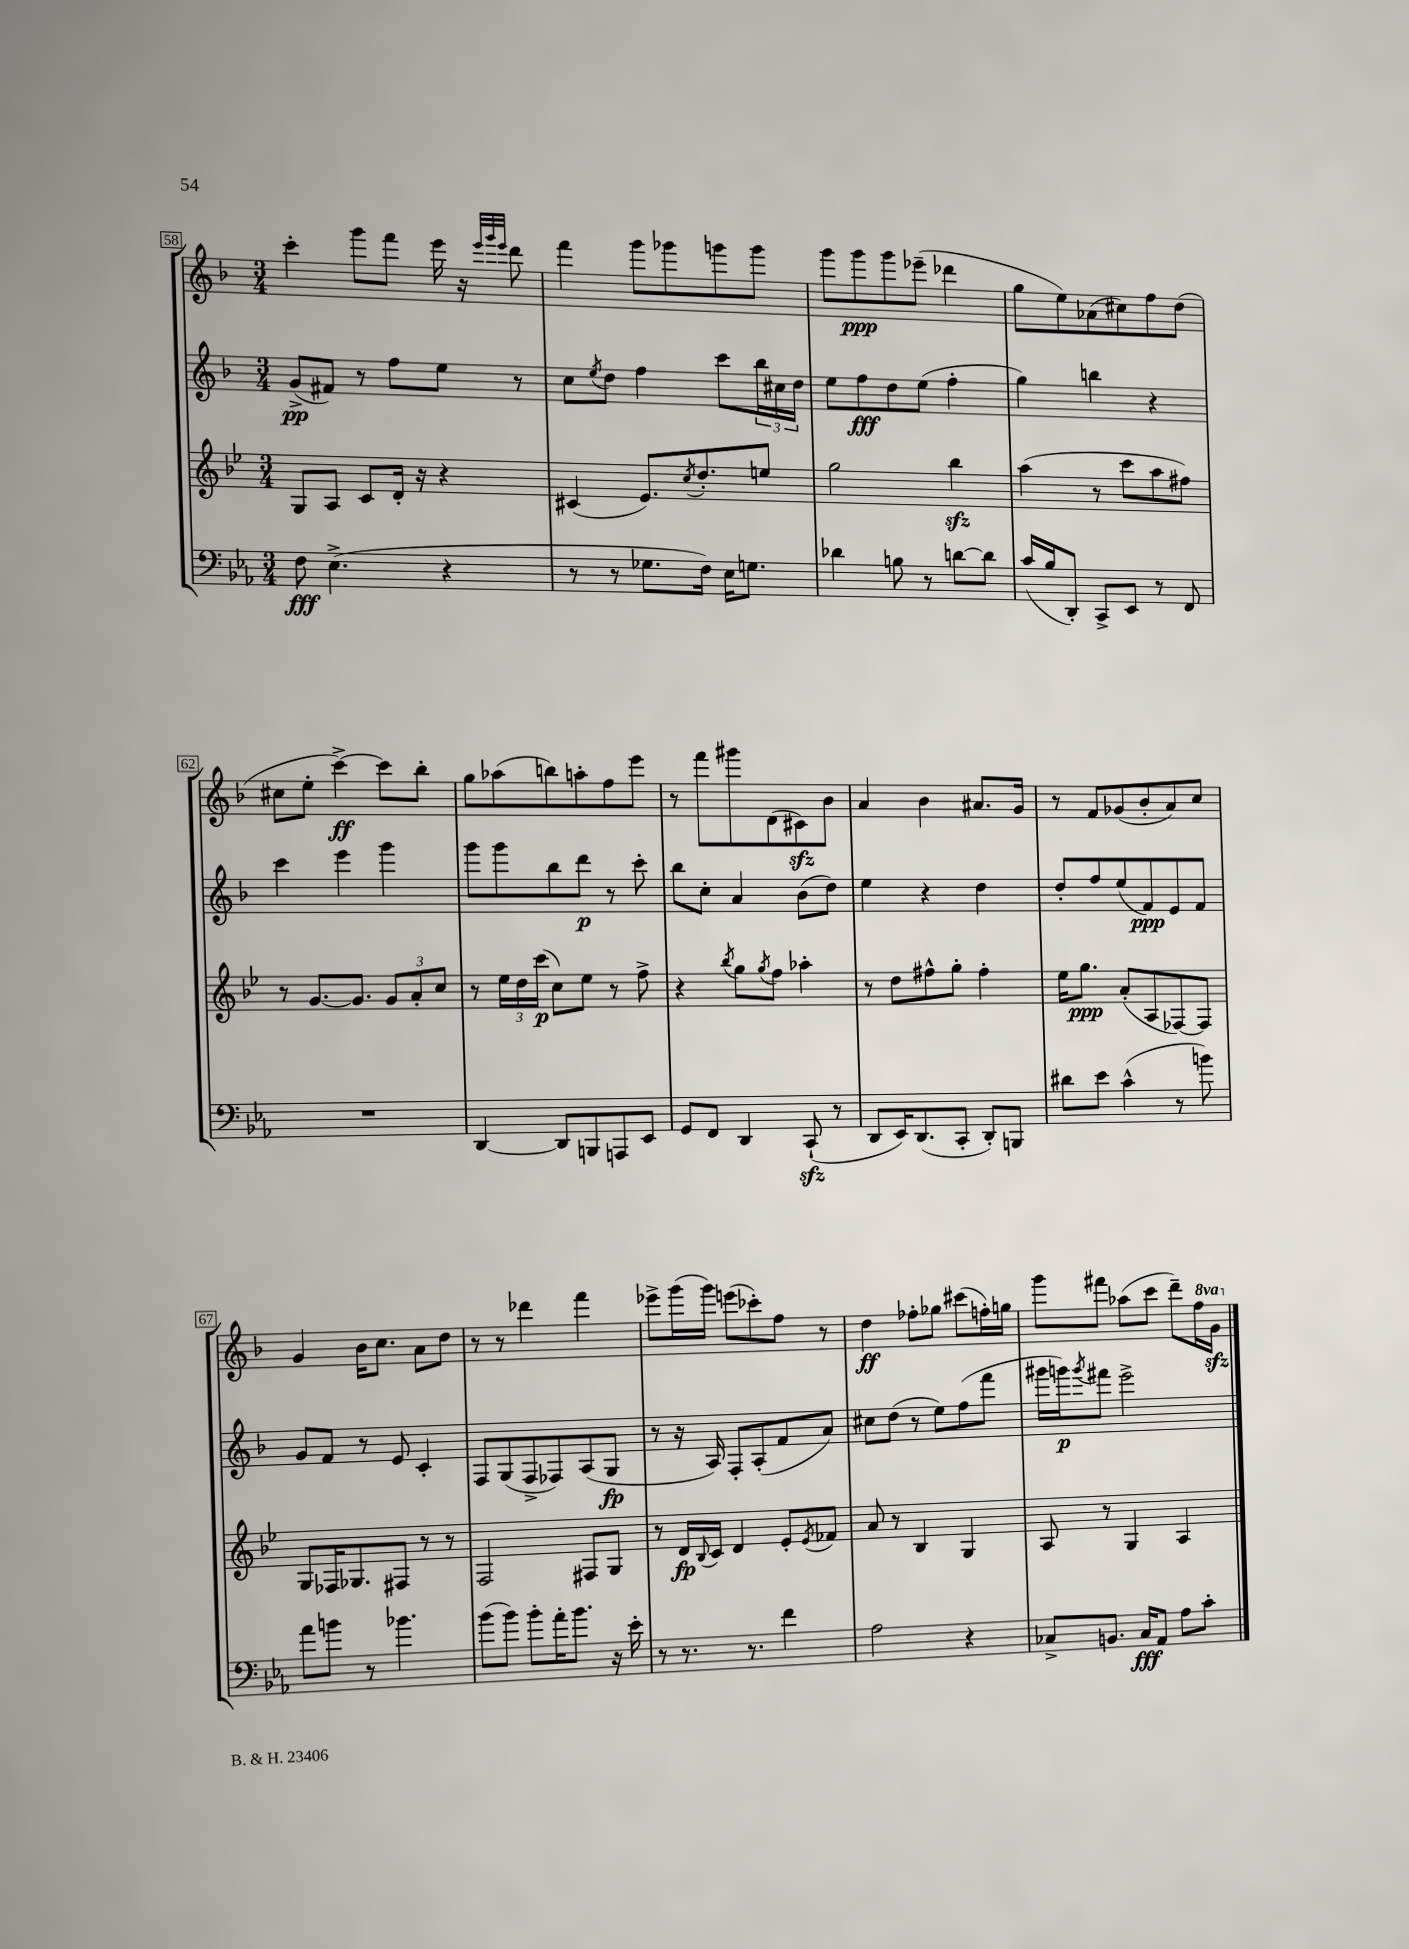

**kern	**dynam	**kern	**dynam	**kern	**dynam	**kern	**dynam
*part4	*part4	*part3	*part3	*part2	*part2	*part1	*part1
*staff4	*staff4	*staff3	*staff3	*staff2	*staff2	*staff1	*staff1
*clefF4	*	*clefG2	*	*clefG2	*	*clefG2	*
*k[b-e-a-]	*	*k[b-e-]	*	*k[b-]	*	*k[b-]	*
*M3/4	*	*M3/4	*	*M3/4	*	*M3/4	*
=58	=58	=58	=58	=58	=58	=58	=58
8F\	fff	8G/L	.	(8g^/L	pp	4ccc'\	.
(4.E-^\	.	8A/J	.	8f#X/J)	.	.	.
.	.	8c/L	.	8r	.	8ggg\L	.
.	.	16d'/Jk	.	8ff\L	.	8fff\J	.
.	.	16r	.	.	.	.	.
4r	.	4r	.	8ee\J	.	16eee\	.
.	.	.	.	.	.	16r	.
.	.	.	.	.	.	32qqeee/LLL	.
.	.	.	.	.	.	32qqggg/	.
.	.	.	.	.	.	32qqeee/JJJ	.
.	.	.	.	8r	.	8ddd\	.
=59	=59	=59	=59	=59	=59	=59	=59
8r	.	(4c#X/	.	8cc\L	.	4fff\	.
.	.	.	.	8qee/	.	.	.
8r	.	.	.	8dd\J	.	.	.
8.G-X\L	.	8.e-/L)	.	4ff\	.	8ggg\L	.
.	.	.	.	.	.	8ggg-X\	.
.	.	8qcc/	.	.	.	.	.
16F\Jk)	.	8.dd'/	.	.	.	.	.
16E-\KL	.	.	.	8ccc\L	.	8gggn\	.
8.Gn\J	.	.	.	.	.	.	.
.	.	8een/J	.	24bb-\L	.	8ggg\J	.
.	.	.	.	24cc#X\	.	.	.
.	.	.	.	24dd\JJ	.	.	.
=60	=60	=60	=60	=60	=60	=60	=60
4d-X\	.	2gg\	.	8ee\L	.	8ggg\L	.
.	.	.	.	8ff\	fff	8ggg\	ppp
8Bn\	.	.	.	8dd\	.	8ggg\	.
8r	.	.	.	(8ee\J	.	(8eee-X~\J	.
[8dn\L	.	4bb-zz\	.	4ff'\	.	4ddd-X\	.
8d\J]	.	.	.	.	.	.	.
=61	=61	=61	=61	=61	=61	=61	=61
(16c/LL	.	(4aa\	.	4gg\)	.	8gg\L	.
16B-/J	.	.	.	.	.	.	.
8DD'/J)	.	.	.	.	.	8ee\)	.
8CC^/L	.	8r	.	4bbn\	.	(8a-X\	.
8EE-/J	.	8ccc\L	.	.	.	8cc#X\)	.
8r	.	8aa\	.	4r	.	8ff\	.
8FF/	.	8ff#X\J)	.	.	.	(8dd\J	.
!!LO:LB:g=z
=62	=62	=62	=62	=62	=62	=62	=62
2.r	.	8r	.	4ccc\	.	8cc#X\L	.
.	.	[8.g/L	.	.	.	8ee'\J	.
.	.	.	.	4eee\	.	[4ccc^\)	ff
.	.	8.g/J]	.	.	.	.	.
.	.	12g/L	.	4ggg\	.	8ccc\L]	.
.	.	12a'/	.	.	.	.	.
.	.	.	.	.	.	8bb-'\J	.
.	.	12cc/J	.	.	.	.	.
=63	=63	=63	=63	=63	=63	=63	=63
[4DD/	.	8r	.	8ggg\L	.	8gg\L	.
.	.	24ee-\LL	.	8ggg\	.	(8aa-X\	.
.	.	24dd\	.	.	.	.	.
.	.	(24ccc\JJ	p	.	.	.	.
8DD/L]	.	8cc\L)	.	8bb-\	.	8bbn\)	.
8BBBn/	.	8ee-\J	.	8ddd\J	p	8aan'\	.
8AAAn/	.	8r	.	8r	.	8ff\	.
8EE-/J	.	8ff^\	.	8ccc'\	.	8eee\J	.
=64	=64	=64	=64	=64	=64	=64	=64
8GG/L	.	4r	.	8bb-\L	.	8r	.
8FF/J	.	.	.	8cc'\J	.	8fff\L	.
.	.	8qbb-/	.	.	.	.	.
4DD/	.	8gg\L	.	4a/	.	8ggg#X\	.
.	.	8qgg/	.	.	.	.	.
.	.	8ff\J	.	.	.	(8d\	.
(8CCzz`/	.	4aa-X'\	.	(8b-\L	.	8c#Xzz\)	.
8r	.	.	.	8dd\J)	.	8b-\J	.
=65	=65	=65	=65	=65	=65	=65	=65
8DD/L	.	8r	.	4ee\	.	4a/	.
16EE-/K)	.	8dd\L	.	.	.	.	.
(8.DD/	.	.	.	.	.	.	.
.	.	8ff#X^^\	.	4r	.	4b-\	.
8CC'/J	.	8gg'\J	.	.	.	.	.
8DD'/L)	.	4ff#'\	.	4dd\	.	8.a#X/L	.
8BBBn/J	.	.	.	.	.	.	.
.	.	.	.	.	.	16g/Jk	.
=66	=66	=66	=66	=66	=66	=66	=66
8d#X\L	.	16ee-\KL	.	8dd'/L	.	8r	.
.	.	8.gg\J	ppp	.	.	.	.
8e-\J	.	.	.	8ff/	.	8f/L	.
(4c^^\	.	(8a'/L	.	(8ee/	.	(8g-X/	.
.	.	8A/	.	8f/)	ppp	8b-'/	.
8r	.	[8F-X/)	.	8e/	.	8a/)	.
8bn\)	.	8F-/J]	.	8f/J	.	8cc/J	.
!!LO:LB:g=z
=67	=67	=67	=67	=67	=67	=67	=67
8a-\L	.	8G/L	.	8g/L	.	4g/	.
8bn\J	.	16F-X/K	.	8f/J	.	.	.
.	.	8.G-X/	.	.	.	.	.
8r	.	.	.	8r	.	16b-\KL	.
.	.	.	.	.	.	8.cc\J	.
4.b-X\	.	8F#X/J	.	8e/	.	.	.
.	.	8r	.	4c'/	.	8a\L	.
.	.	8r	.	.	.	8dd\J	.
=68	=68	=68	=68	=68	=68	=68	=68
(8b-\L	.	2F/	.	8F/L	.	8r	.
8b-\J)	.	.	.	(8G/	.	8r	.
8b-'\L	.	.	.	8F^/	.	4ddd-X\	.
16a-'\K	.	.	.	8F-X/)	.	.	.
8.b-\J	.	.	.	.	.	.	.
.	.	8F#X/L	.	(8A/	.	4fff\	.
16r	.	8G/J	.	8G/J	fp	.	.
16e-'\	.	.	.	.	.	.	.
=69	=69	=69	=69	=69	=69	=69	=69
8r	.	8r	.	8r	.	8eee-X^\L	.
8.r	.	16d/LL	fp	16r	.	(16ggg\L	.
.	.	8qqB-/	.	.	.	.	.
.	.	16c/JJ	.	16A/)	.	16ggg\JJ)	.
.	.	4d/	.	8F'/L	.	(8eeen\L	.
8.r	.	.	.	.	.	.	.
.	.	.	.	(8A'/	.	8ccc-X'\)	.
4f\	.	8e-'/L	.	8f/	.	8ff\J	.
.	.	8qe-/	.	.	.	.	.
.	.	8f-X/J	.	8a/J)	.	8r	.
=70	=70	=70	=70	=70	=70	=70	=70
2A-\	.	8a/	.	8cc#X\L	.	4dd\	ff
.	.	8r	.	(8dd\J	.	.	.
.	.	4B-/	.	8r	.	8ff-X'\L	.
.	.	.	.	8ee\L)	.	8gg-X\J	.
4r	.	4G/	.	(8ff\	.	(8ccc#X\L	.
.	.	.	.	8fff\J	.	16ffn'\L)	.
.	.	.	.	.	.	16ggn\JJ	.
=71	=71	=71	=71	=71	=71	=71	=71
8C-X^/L	.	8A/	.	16ggg#X\LL	.	8ggg\L	.
.	.	.	.	16gggn\J)	p	.	.
.	.	.	.	8qggg/	.	.	.
8.BBn/J	.	8r	.	8fff#X\J	.	8fff#X\J	.
.	.	4G/	.	2eee^\	.	(8aa-X\L	.
16C-/KL	fff	.	.	.	.	.	.
8AA-/J	.	.	.	.	.	8ccc\J	.
8A-\L	.	4A/	.	.	.	8ddd~\L)	.
8c'\J	.	.	.	.	.	16ff\L	.
*	*	*	*	*	*	*8va	*
.	.	.	.	.	.	16ggzz\JJ	.
*	*	*	*	*	*	*X8va	*
==	==	==	==	==	==	==	==
*-	*-	*-	*-	*-	*-	*-	*-
